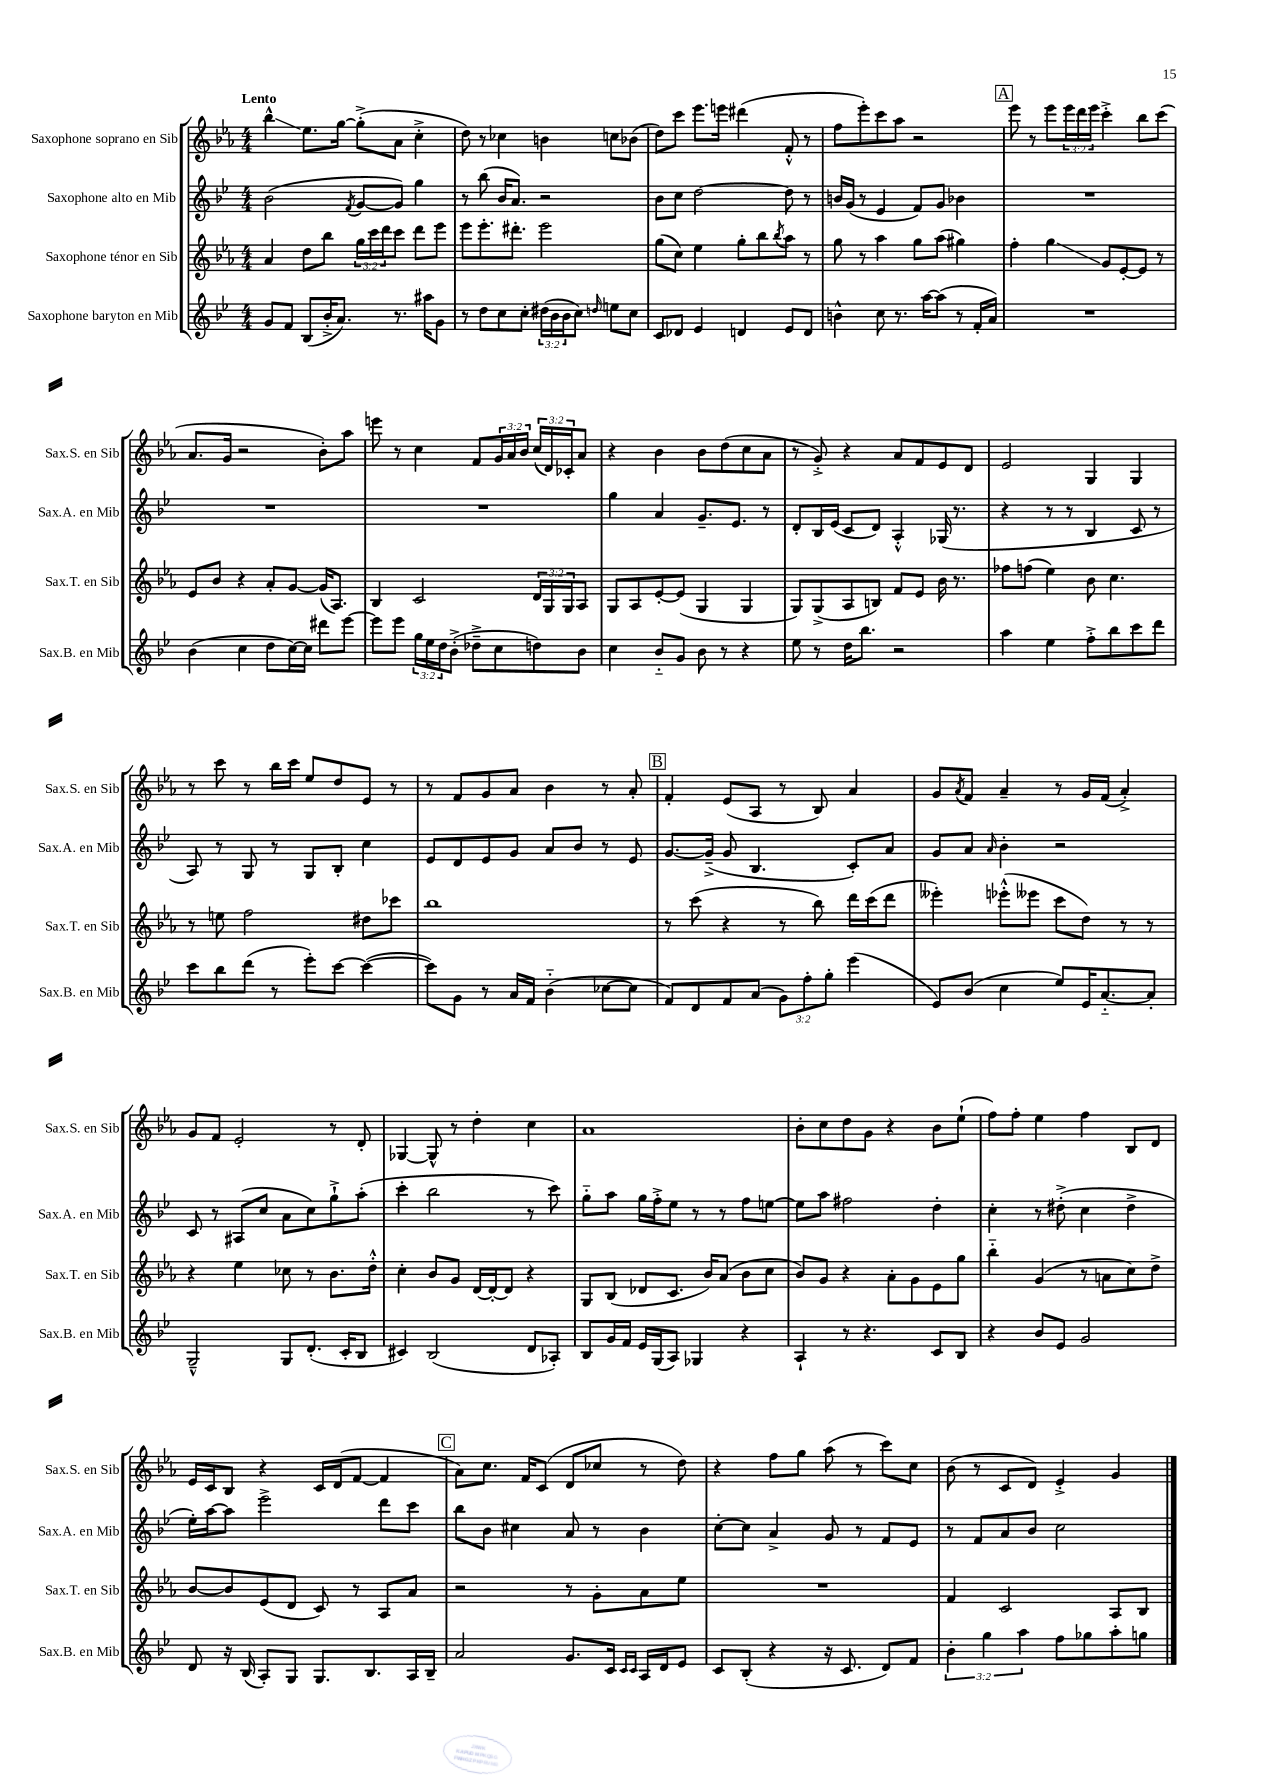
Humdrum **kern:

**kern	**kern	**kern	**kern
*staff4	*staff3	*staff2	*staff1
*clefG2	*clefG2	*clefG2	*clefG2
*k[b-e-]	*k[b-e-a-]	*k[b-e-]	*k[b-e-a-]
*M4/4	*M4/4	*M4/4	*M4/4
8g/L	4a-/	(2b-\	4bb-^^\
8f/J	.	.	.
(8B-/L	8dd\L	.	8.ee-\L
16b-'^/K	8bb-\J	.	.
8.a/J)	.	.	[16gg\Jk
.	.	8qf/	.
.	24gg\LL	[8g/L	(8gg'^\]L
.	24ccc\	.	.
.	24ddd\J	.	.
8.r	8ccc\J	8g/]J)	8a-\J
.	8ddd\L	4gg\	4cc'^\
16aa#\LK	.	.	.
8g\J	8eee-\J	.	.
=	=	=	=
8r	8eee-\L	8r	8dd\)
8dd\L	8.eee-'\	(8bb-\	8r
8cc\	.	16b-/LK	4cc-\
.	8.ddd#'\J	8.a/J)	.
8cc'\J	.	.	.
(24dd#\LL	2eee-\	2r	4b\
24b-\	.	.	.
24b-\J	.	.	.
8cc\J)	.	.	.
16qqdd/	.	.	.
8ee\L	.	.	8cc\L
8cc\J	.	.	(8b-\J
=	=	=	=
8c/L	(8gg\L	8b-\L	8dd\L)
8d-/J	8cc\J)	8cc\J	8ccc\J
4e-/	4ee-\	[2dd\	8.eee-\L
.	.	.	16eee\Jk
4d/	8gg'\L	.	(4ddd#\
.	8bb-\	.	.
.	8qbb-/	.	.
8e-/L	8aa-\J	8dd\]	8f'^^/
8d/J	8r	8r	8r
=	=	=	=
4b^^\	8gg\	16b/LL	8ff\L
.	.	(16g/JJ	.
.	8r	8r	8eee-'\)
8cc\	4aa-\	4e-/	8ccc\
8.r	.	.	8aa-\J
.	8gg\L	8f/L)	2r
[16aa\LK	.	.	.
(8aa\]J	(8aa-\J	8g/J	.
8r	4gg#\)	4b-\	.
16f'/LL	.	.	.
16a/JJ)	.	.	.
=	=	=	=
1r	4ff'\	1r	8eee-\
.	.	.	8r
.	4gg\	.	8eee-\L
.	.	.	24eee-\L
.	.	.	24ddd\
.	.	.	24eee-\JJ
.	8g/L	.	4ccc'^\
.	[8e-'/	.	.
.	8e-/]J	.	8bb-\L
.	8r	.	(8ccc\J
=	=	=	=
(4b-\	8e-/L	1r	8.a-/L
.	8b-/J	.	.
.	.	.	16g/Jk
4cc\	4r	.	2r
8dd\L	8a-'/L	.	.
[16cc\L)	[8g/J	.	.
16cc\]JJ	.	.	.
8ddd#\L	(16g/]LK	.	8b-'\L)
.	8.A-/J)	.	.
[8eee-\J	.	.	8aa-\J
=	=	=	=
8eee-\]L	4B-/	1r	8eee\
8eee-\J	.	.	8r
24gg\LL	2c/	.	4cc\
24ee-\	.	.	.
24dd\J	.	.	.
(8b-'^\J	.	.	.
8dd-~^\L	.	.	8f/L
8cc\	.	.	24g/L
.	.	.	24a-/
.	.	.	24b-/JJ
8dd\)	24d/LL	.	(24cc/LL
.	24G/	.	24d/)
.	24G/J	.	24c-'/J
8b-\J	8A-/J	.	8a-/J
=	=	=	=
4cc\	8G/L	4gg\	4r
.	8A-/	.	.
8b-'~/L	[8e-'/	4a/	4b-\
8g/J	(8e-/]J	.	.
8b-\	4G/	8.g~/L	8b-\L
8r	.	.	(8dd\
.	.	8.e-/J	.
4r	4G/	.	8cc\
.	.	8r	8a-\J
=	=	=	=
8ee-\	8G/L)	8d'/L	8r
8r	(8G^/	16B-/L	8g'^/)
.	.	(16e-/JJ	.
16dd\LK	8A-/	8c/L	4r
8.bb-\J	.	.	.
.	8B/J)	8d/J)	.
2r	8f/L	4A'^^/	8a-/L
.	8e-/J	.	8f/
.	16b-\	(16G-/	8e-/
.	8.r	8.r	.
.	.	.	8d/J
=	=	=	=
4aa\	8ff-\L	4r	2e-/
.	(8ff\J	.	.
4ee-\	4ee-\)	8r	.
.	.	8r	.
8ff'^\L	8b-\	4B-/	4G/
8bb-\	4.cc\	.	.
8ccc\	.	8c/	4G/
8ddd\J	.	8r	.
=	=	=	=
8ccc\L	8r	8A/)	8r
8bb-\	8ee\	8r	8ccc\
(8ddd\J	2ff\	8G/	8r
8r	.	8r	16bb-\LL
.	.	.	16ccc\JJ
8eee-'\L)	.	8G/L	8ee-/L
[8ccc\J	.	8B-'/J	8dd/
(4ccc\_	8dd#\L	4cc\	8e-/J
.	8ccc-\J	.	8r
=	=	=	=
8ccc\]L)	1bb-	8e-/L	8r
8g\J	.	8d/	8f/L
8r	.	8e-/	8g/
16a/LL	.	8g/J	8a-/J
16f/JJ	.	.	.
(4b-'~\	.	8a/L	4b-\
.	.	8b-/J	.
[8cc-\L	.	8r	8r
8cc-\]J	.	8e-/	8a-'/
=	=	=	=
8f/L)	8r	[8.g/L	4f'/
8d/	(8ccc\	.	.
.	.	(16g~^/]Jk	.
8f/	4r	8g/	(8e-/L
(8a/J	.	4.B-/	8A-/J
12g\L)	8r	.	8r
12ff'\	.	.	.
.	8bb-\)	.	8B-/)
12gg'\J	.	.	.
(4eee-\	16ddd\LL	8c'/L)	4a-/
.	(16ccc\J	.	.
.	8ddd\J	8a/J	.
=	=	=	=
8e-/L)	4eee--'\)	8g/L	8g/L
.	.	.	8qa-/
(8b-/J	.	8a/J	8f/J
.	.	16qqa/	.
4cc\	(8eee-'^^\L	4b-'\	4a-~/
.	8eee--\J	.	.
8ee-/L)	8ccc\L	2r	8r
16e-/K	8dd\J)	.	16g/LL
[8.a'~/	.	.	(16f/JJ
.	8r	.	4a-'^/)
8a'/]J	8r	.	.
=	=	=	=
2G~^^/	4r	8c/	8g/L
.	.	8r	8f/J
.	4ee-\	(8A#/L	2e-'/
.	.	8cc/J	.
8G/L	8cc-\	8a\L	.
(8.d'/J	8r	8cc\)	.
.	8.b-\L	8gg`^\	8r
16c'/LK	.	.	.
8B-/J	.	(8aa'\J	8d'/
.	16dd'^^\Jk	.	.
=	=	=	=
4c#/)	4cc'\	4ccc'\	[4G-/
(2B-/	8b-/L	2bb-\	8G-^^/]
.	8g/J	.	8r
.	[16d/LL	.	4dd'\
.	16d'/_J	.	.
.	8d/]J	.	.
8d/L	4r	8r	4cc\
8A-'/J)	.	8ccc\)	.
=	=	=	=
8B-/L	8G/L	8gg'~\L	1a-
16g/L	(8B-/J	8aa\J	.
16f/JJ	.	.	.
16e-/LL	8d-/L	16gg\LL	.
(16G/J	.	16ff'^\J	.
8A/J)	8.c/J	8ee-\J	.
4G-/	.	8r	.
.	16b-/LK)	.	.
.	(8a-/J	8r	.
4r	8b-\L	8ff\L	.
.	8cc\J	[8ee\J	.
=	=	=	=
4A`/	8b-/L)	8ee\]L	8b-'\L
.	8g/J	8aa\J	8cc\
8r	4r	2ff#\	8dd\
4.r	.	.	8g\J
.	8a-'\L	.	4r
.	8g\	.	.
8c/L	8e-\	4dd'\	8b-\L
8B-/J	8gg\J	.	(8ee-`\J
=	=	=	=
4r	4bb-'~\	4cc'\	8ff\L)
.	.	.	8ff'\J
8b-/L	(4g/	8r	4ee-\
8e-/J	.	(8dd#'^\	.
2g/	8r	4cc\	4ff\
.	8a\L	.	.
.	8cc\)	4dd#^\	8B-/L
.	8dd^\J	.	8d/J
=	=	=	=
8d/	[8b-/L	16ee-'\LL)	16e-/LL
.	.	[16aa\J	16c/J
16r	8b-/]	8aa\]J	8B-/J
(16B-/	.	.	.
8A'/L)	(8e-/	2eee-^\	4r
8G/J	8d/J	.	.
8.G/L	8c/)	.	16c/LL
.	.	.	(16d/J
.	8r	.	[8f/J
8.B-/	.	.	.
.	8A-/L	8ddd\L	4f/]
16A/L	8a-/J	8ccc\J	.
16B-~/JJ	.	.	.
=	=	=	=
2a/	2r	8bb-\L	8a-\L)
.	.	8b-\J	8.cc\J
.	.	4cc#\	.
.	.	.	16f/LK
.	.	.	(8c/J
8.g/L	8r	8a/	8d/L
.	8g'\L	8r	8cc-/J
16c/Jk	.	.	.
16qqc/LL	.	.	.
16qqc/JJ	.	.	.
16A/LL	8a-\	4b-\	8r
16d/J	.	.	.
8e-/J	8ee-\J	.	8dd\)
=	=	=	=
8c/L	1r	[8cc'\L	4r
(8B-'/J	.	8cc\]J	.
4r	.	4a^/	8ff\L
.	.	.	8gg\J
16r	.	8g/	(8aa-\
8.c/	.	.	.
.	.	8r	8r
8d/L)	.	8f/L	8ccc\L)
8f/J	.	8e-/J	8cc\J
=	=	=	=
6b-'\	4f/	8r	(8b-\
.	.	8f/L	8r
6gg\	.	.	.
.	2c/	8a/	8c/L
6aa\	.	.	.
.	.	8b-/J	8d/J)
8ff\L	.	2cc\	4e-'^/
8gg-\	.	.	.
8aa'\	8A-/L	.	4g/
8gg\J	8B-/J	.	.
==	==	==	==
*-	*-	*-	*-
